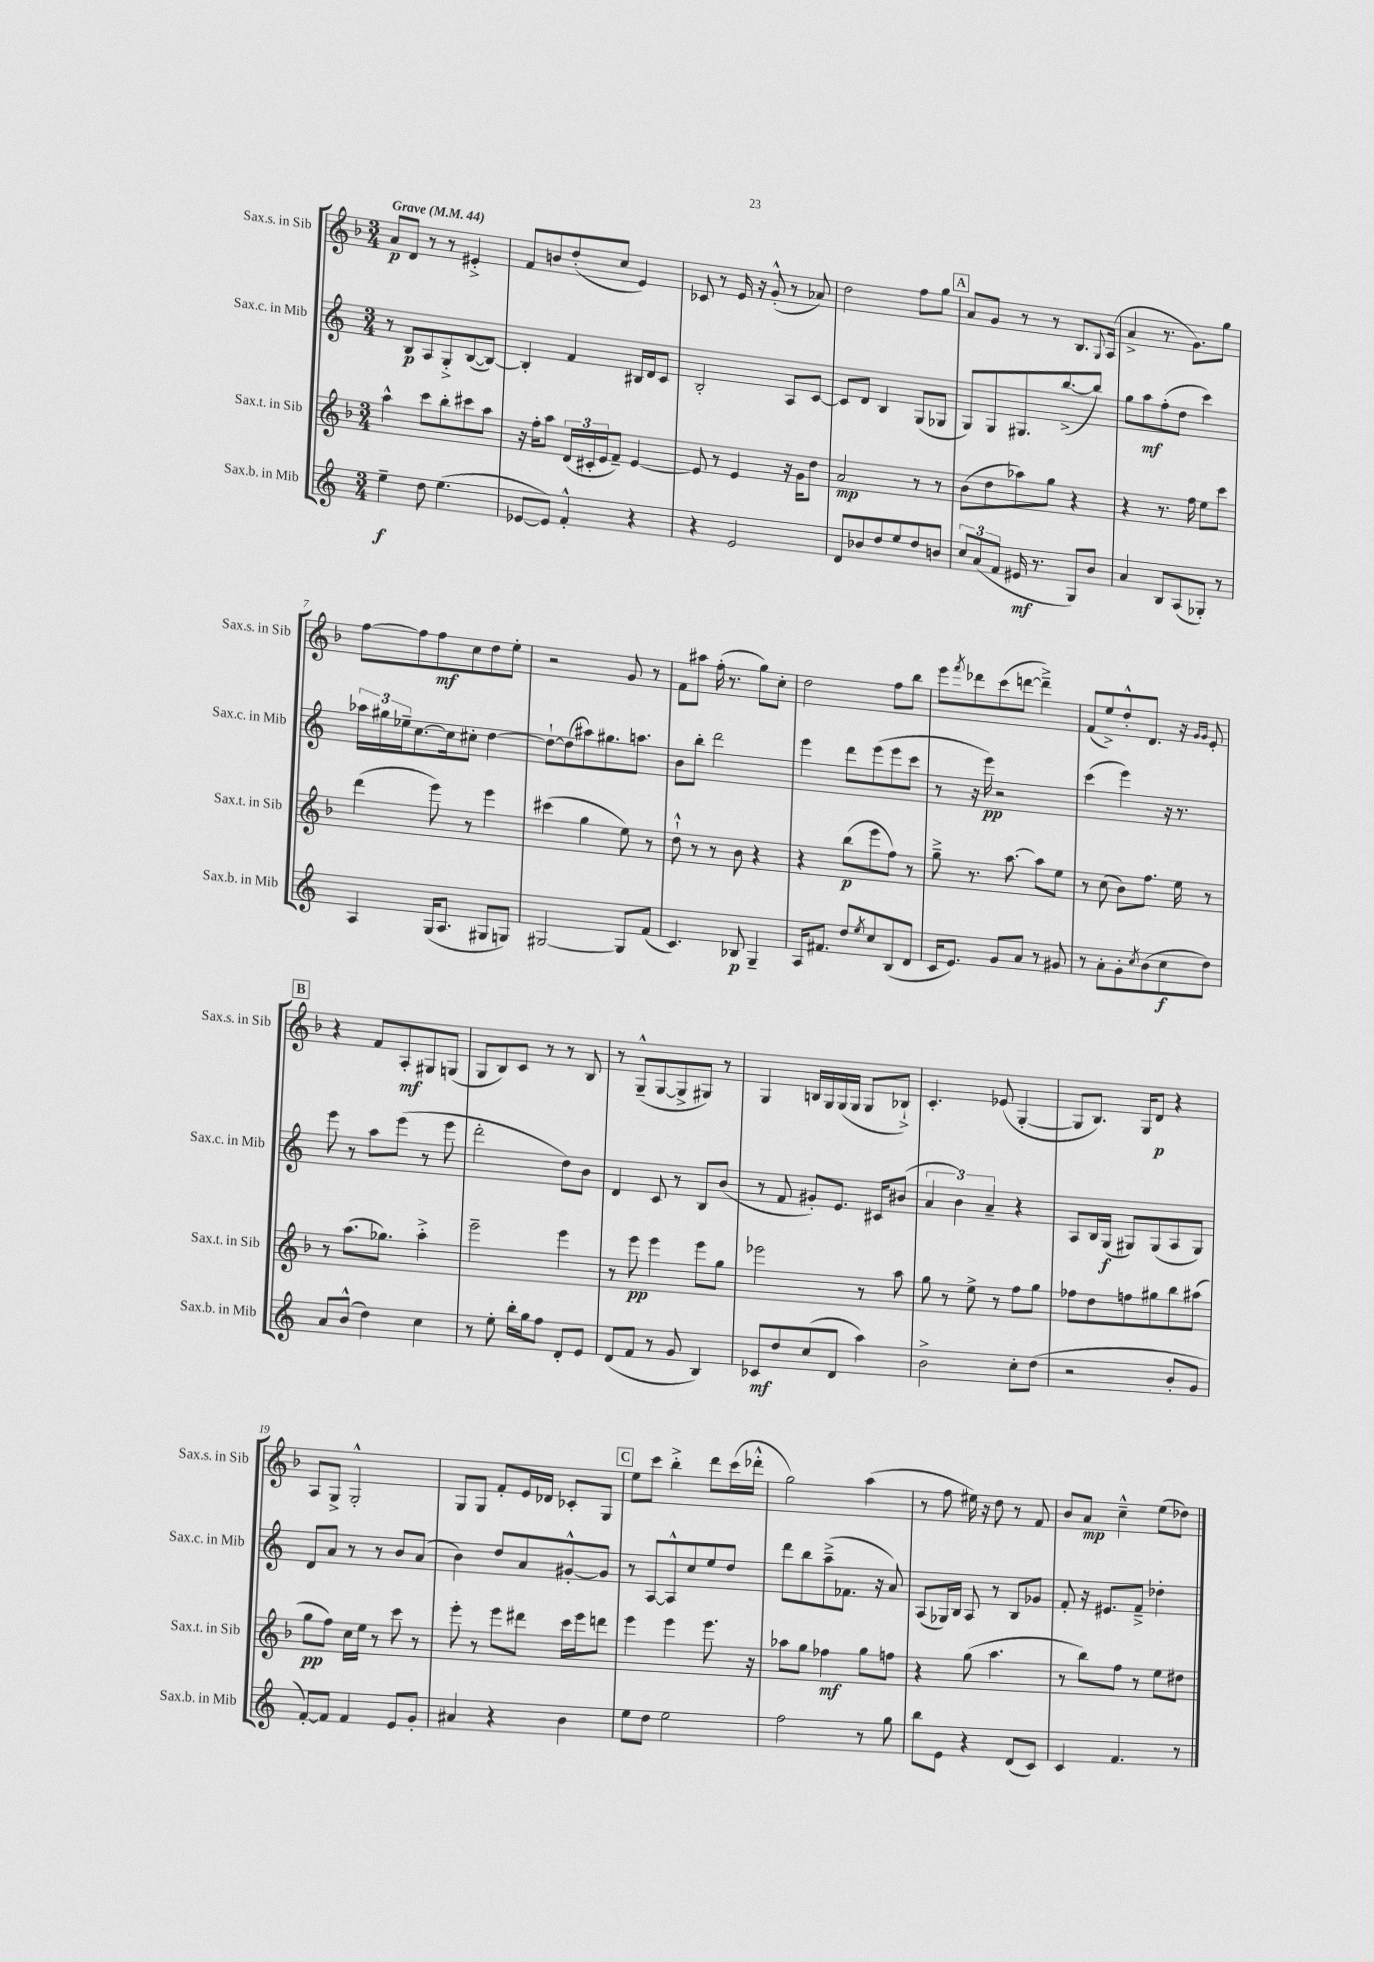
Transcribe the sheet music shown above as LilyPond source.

<<
\new StaffGroup <<
\new Staff = "s0" \with { instrumentName = "Sax.s. in Sib" shortInstrumentName = "Sax.s. in Sib" } {
    \clef treble \key f \major \numericTimeSignature \time 3/4 \tempo "Grave" 4 = 44
    a'8\p d'8 r8 r8 eis'4-.-> |
    f'8 b'8 d''8-.( c''8 e'4) |
    ces'8 r8 e'16 r16 g'8-.-^( r8 aes'8) |
    d''2 f''8 g''8 |
    \mark \markup { \box "A" } a'8 g'8 r8 r8 bes8. \appoggiatura { g8 } a16( |
    a'4-> r8. g'8.) g''8 |
    f''8~ f''8 f''8\mf c''8 d''8 e''8-. |
    r2 g'8 r8 |
    f'8 ais''8 f''16-.( r8. g''8) c''8-. |
    d''2 f''8 bes''8 |
    e'''8 \acciaccatura { f'''8 } des'''8 c'''8( d'''8~ d'''4--->) |
    f'8( e''8->) d''8-.-^ d'8. r16 \grace { g'16 g'16 } e'8-. |
    \mark \markup { \box "B" } r4 f'8 a8-.\mf gis8 g8( |
    g8 bes8) c'8 r8 r8 bes8 |
    r8 g8---^( g8~ g8-> gis8) r8 |
    g4 b16 g16 g16( g16 g8 bes8-!->) |
    c'4.-. ees'8( g4~-. |
    g8 bes8.) g16 d'8\p r4 |
    a8 g8-> g2-.-^ |
    g8 g8 f'8-. e'16 des'16 ces'8-. g8 |
    \mark \markup { \box "C" } e''8 c'''8 bes''4-.-> d'''8 c'''16( des'''16-.-^ |
    g''2) a''4( |
    r8 f''8 eis''16) r16 d''8 r8 f'8 |
    bes'8 a'8\mp c''4---^ e''8( des''8) \bar "|." |
}
\new Staff = "s1" \with { instrumentName = "Sax.c. in Mib" shortInstrumentName = "Sax.c. in Mib" } {
    \clef treble \key c \major \numericTimeSignature \time 3/4
    r8 b8\p a8 g8-.-> b8~( b8~) |
    b4-. f'4 bis16 d'16 c'8 |
    b2-. a8 c'8~ |
    c'8 d'8 b4 g8( ges8 |
    \mark \markup { \box "A" } g8) g8 gis8. b''8.~->( b''8) |
    g''8 a''8\mf f''8-.( d''8 c'''4) |
    \tuplet 3/2 { aes''16 gis''16 ees''16-- } c''8.~ c''16 cis''8-. d''4~ |
    d''8~-! d''8( ais''8) gis''8. a''8. |
    b'8 b''8-. d'''2 |
    e'''4 d'''8 e'''8( e'''8 c'''8 |
    r8 r16 e'''16\pp) r2 |
    c'''4( e'''4) r16 r8. |
    \mark \markup { \box "B" } e'''8 r8 a''8 e'''8( r8 e'''8 |
    d'''2-. d''8) b'8 |
    d'4 c'8 r8 b8 b'8( |
    r8 f'8 gis'8-.) e'8. cis'16 bis'8( |
    \tuplet 3/2 { a'4 b'4) a'4-- } r4 |
    a8 b16 g16\f( gis8) gis8( a8 gis8) |
    d'8 a'8 r8 r8 b'8 a'8( |
    b'4) d''8 a'8 gis'8~-.-^ gis'8 |
    \mark \markup { \box "C" } r8 a8~ a8-^ c''8 e''8 d''8 |
    d'''8 b''8 a''8--->( fes'8. r16 a'8) |
    a8( ges16) b16 a8 r8 b8 ges'8 |
    f'8-. r16 eis'8. f'8---> des''4-. \bar "|." |
}
\new Staff = "s2" \with { instrumentName = "Sax.t. in Sib" shortInstrumentName = "Sax.t. in Sib" } {
    \clef treble \key f \major \numericTimeSignature \time 3/4
    a''4-^ c'''8 bes''8-. cis'''8 a''8 |
    r16 f''16-. a''8 \tuplet 3/2 { d'16( cis'16-. e'16 } f'8--) e'4~ |
    e'8 r8 e'4 r16 g'16 d''8 |
    a'2\mp r8 r8 |
    \mark \markup { \box "A" } bes'8( d''8 aes''8) g''8 r4 |
    r4 r8. f''16 e''8 c'''8 |
    d'''4( e'''8) r8 e'''4 |
    cis'''4( g''4 e''8) r8 |
    d''8-!-^ r8 r8 bes'8 r4 |
    r4 bes''8\p( e'''8 f''8) r8 |
    g''8---> r8. a''8.~ a''8 e''8 |
    r8 c''8( bes'8) f''8. e''16 r8 |
    \mark \markup { \box "B" } r8 a''8.( ges''8.) a''4-.-> |
    e'''2-- e'''4 |
    r8 e'''8\pp e'''4 e'''8 g''8 |
    ees'''2 r8 a''8 |
    g''8 r8 e''8-> r8 f''8 g''8 |
    fes''8 d''8 f''8 gis''8 bes''8 ais''8( |
    g''8\pp f''8) c''16 e''16 r8 c'''8 r8 |
    e'''8-. r8 e'''8 dis'''8 c'''16 e'''16 d'''8 |
    \mark \markup { \box "C" } e'''4 e'''4 e'''8. r16 |
    aes''8 g''8 fes''4\mf g''8 f''8 |
    r4 g''8( a''4. |
    r8 bes''8) f''8 r8 e''8 dis''8 \bar "|." |
}
\new Staff = "s3" \with { instrumentName = "Sax.b. in Mib" shortInstrumentName = "Sax.b. in Mib" } {
    \clef treble \key c \major \numericTimeSignature \time 3/4
    e''4--\f d''8 e''4.( |
    ees'8~ ees'8) f'4-.-^ r4 |
    r4 e'2 |
    d'8 bes'8 d''8 e''8 d''8 b'8 |
    \mark \markup { \box "A" } \tuplet 3/2 { c''8 a'8( f'8 } eis'16\mf r8. g8) b'8 |
    a'4 b8 a8( ges8-.) r8 |
    a4 g16( a8. gis8 g8) |
    gis2~ gis8 f'8( |
    c'4.) bes8\p g4-- |
    a16 fis'8. d''8 \acciaccatura { e''8 } c''8 b8( d'8 |
    c'16 e'8.) g'8 a'8 r8 gis'8 |
    r8 a'8-. g'8-. \acciaccatura { c''8 } b'8( c''8\f d''8) |
    \mark \markup { \box "B" } a'8 b'8-^( d''4) c''4 |
    r8 e''8-. b''16-. g''16 f''8 d'8-. e'8 |
    d'8( f'8 r8 g'8 b4) |
    ces'8\mf d''8 c''8( d'8 a''4) |
    b'2-> c''8-. d''8( |
    r2 b'8-. g'8 |
    f'8~-.) f'8 f'4 e'8 g'8-. |
    ais'4 r4 b'4 |
    \mark \markup { \box "C" } e''8 d''8 e''2 |
    f''2 r8 g''8 |
    b''8 e'8 r4 d'8( c'8) |
    c'4 f'4. r8 \bar "|." |
}
>>
>>
